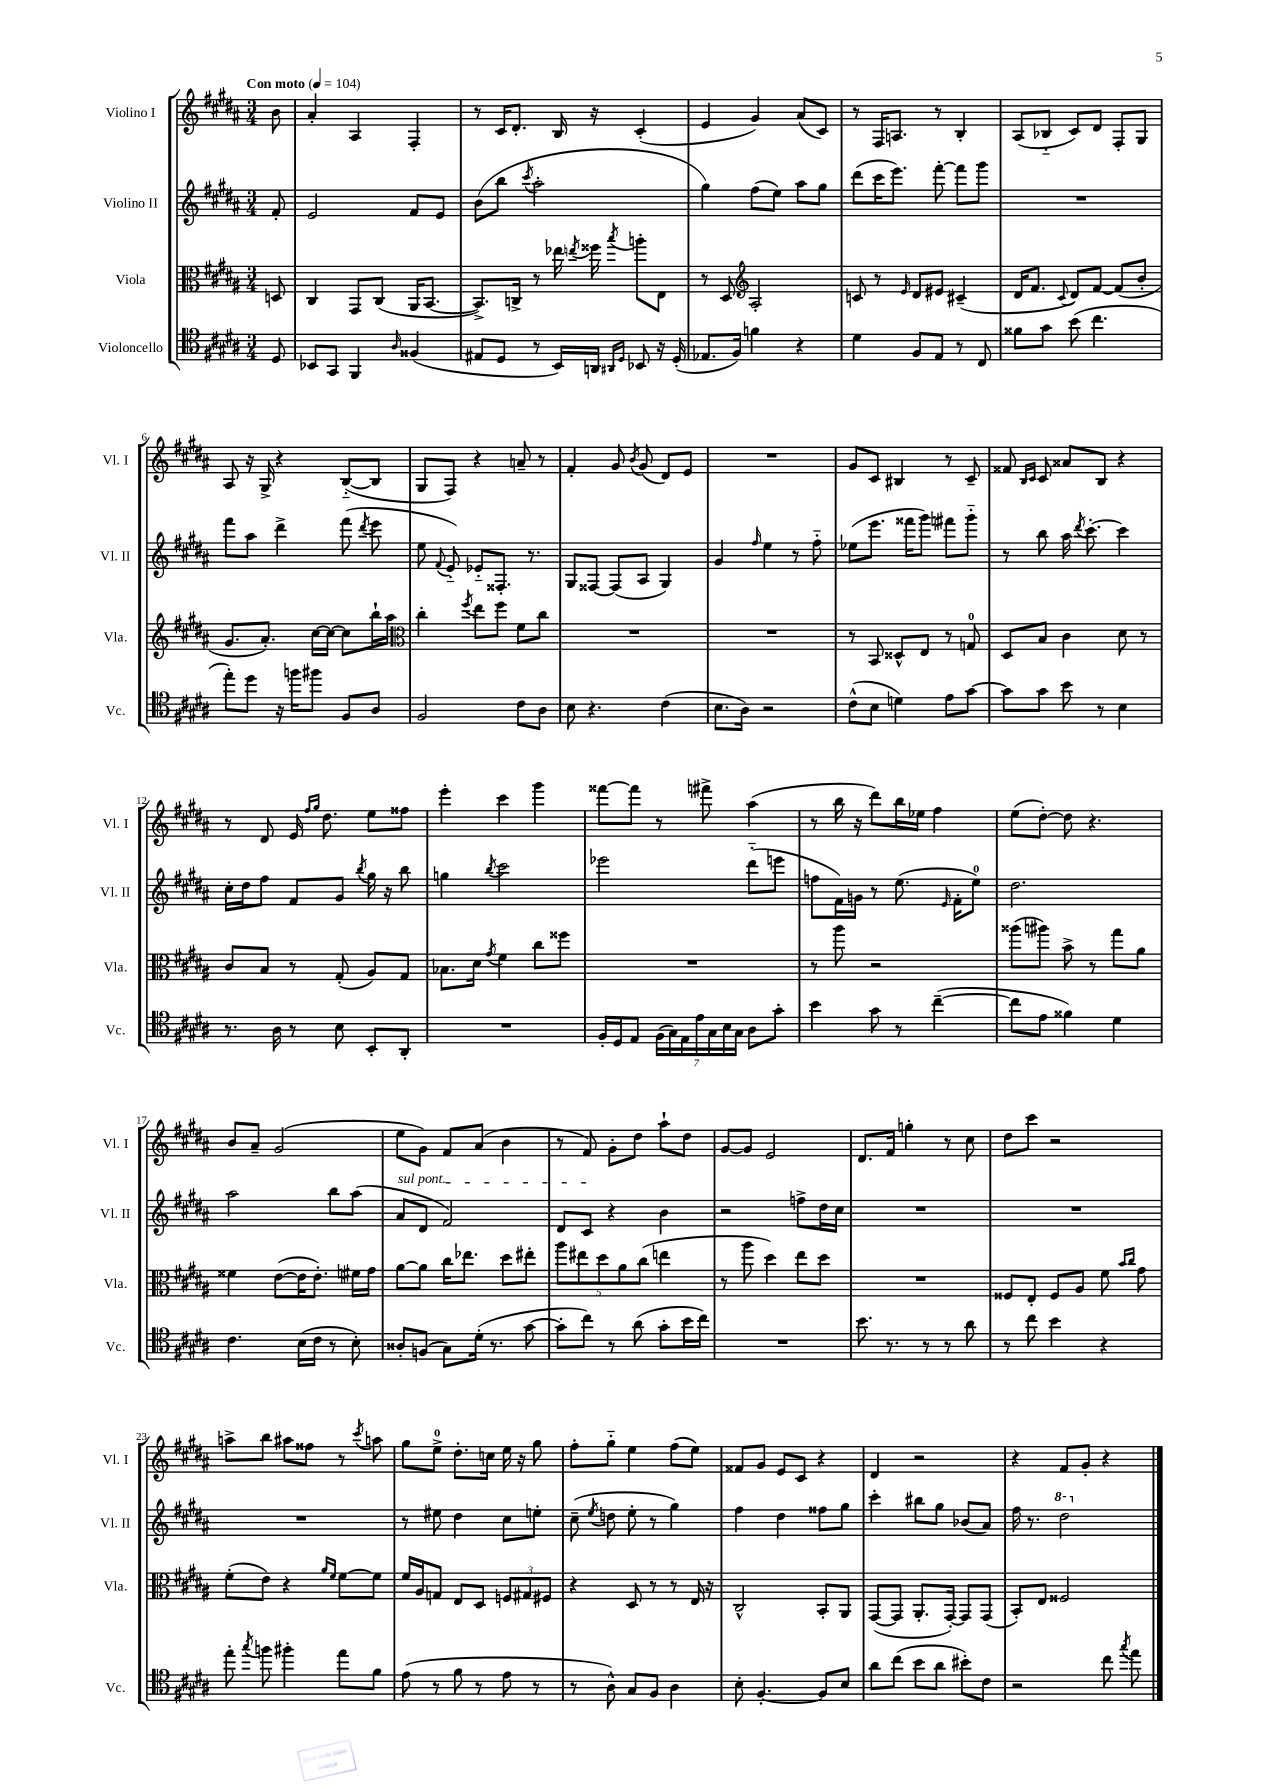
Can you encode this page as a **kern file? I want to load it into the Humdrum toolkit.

**kern	**kern	**kern	**kern
*part4	*part3	*part2	*part1
*staff4	*staff3	*staff2	*staff1
*I"Violoncello	*I"Viola	*I"Violino II	*I"Violino I
*I'Vc.	*I'Vla.	*I'Vl. II	*I'Vl. I
*clefC4	*clefC3	*clefG2	*clefG2
*k[f#c#g#d#a#]	*k[f#c#g#d#a#]	*k[f#c#g#d#a#]	*k[f#c#g#d#a#]
*M3/4	*M3/4	*M3/4	*M3/4
*MM104	*MM104	*MM104	*MM104
=	=	=	=
!	!	!	!LO:TX:a:B:t=Con moto
8D#/	8Dn/	8f#'/	8b\
=1	=1	=1	=1
8BB-X/L	4C#/	2e/	4a#'/
8GG#/J	.	.	.
4FF#/	8GG#/L	.	4A#/
.	(8C#/J	.	.
16qqA#/	.	.	.
(4F##X/	16AA#/KL	8f#/L	4F#'/
.	[8.BB/J	.	.
.	.	8e/J	.
=2	=2	=2	=2
8E#X/L	8.BB^/L])	(8b\L	8r
8D#/J	.	8bb\J	16c#/KL
.	16Cn^/Jk	.	8.d#'/J
.	.	8qccc#/	.
8r	8r	2aa#'\	.
16BB/LL)	16ee-X\	.	16B/
.	8qeen/	.	.
16AAn/JJ	16ff##X\	.	16r
16qqAA#X/LL	.	.	.
16qqD#/JJ	8qbb/	.	.
8BB-X/	8aan'\L	.	(4c#'/
16r	8E\J	.	.
(16D#'/	.	.	.
=3	=3	=3	=3
8.E-X/L	8r	4gg#\)	4e/
.	8D#/	.	.
16F#/Jk)	.	.	.
*	*clefG2	*	*
4fn\	2A#'/	(8ff#\L	4g#/)
.	.	8ee\J)	.
4r	.	8aa#\L	(8a#/L
.	.	8gg#\J	8c#/J)
=4	=4	=4	=4
4d#\	8cn/	(8ddd#\L	8r
.	8r	16ccc#\K	16F#/KL
.	.	8.eee\J)	8.An/J
.	16qqe/	.	.
8F#/L	8d#/L	.	.
8E/J	8e#X/J	[8fff#'\	8r
8r	(4c#X~/	8fff#\L]	4B'/
8C#/	.	8ggg#\J	.
=5	=5	=5	=5
8f##X\L	16d#/KL	2.r	(8A#/L
.	8.f#/J	.	.
8g#\J	.	.	8B-X/J
.	8qqc#/	.	.
(8b\	8d#/L)	.	8c#/L)
4.cc#\	[8f#/J	.	8d#/J
.	(8f#/L]	.	8F#'/L
.	8b'/J	.	8G#/J
!!LO:LB:g=z
=6	=6	=6	=6
8ee'\L)	8.g#/L	8fff#\L	8A#/
8dd#\J	.	8aa#\J	16r
.	8.a#'/J)	.	16G#^/
16r	.	4ddd#^\	4r
16ffn\KL	.	.	.
8ff#X\J	[16cc#\LL	.	.
.	16cc#\JJ_	.	.
8F#/L	8cc#\L]	(8fff#\	([8B/L
.	.	8qddd#/	.
8A#/J	16bb`\L	8eee\	8B/J]
.	16aa#\JJ	.	.
=7	=7	=7	=7
*	*clefC3	*	*
2F#/	4cc#'\	8ee\	8G#/L
.	.	8qqf#/	.
.	.	8e/)	8F#/J)
.	8qff#/	.	.
.	8ee\L	8e-X/L	4r
.	8ff#\J	8.F##X'/J	.
8c#\L	8f#\L	.	8an~/
.	.	8.r	.
8A#\J	8cc#\J	.	8r
=8	=8	=8	=8
8B\	2.r	8G#/L	4f#'/
4.r	.	[8F##X/J	.
.	.	(8F##/L]	8g#/
.	.	.	8qb/
.	.	8A#/J	(8g#/
(4c#\	.	4G#/)	8d#/L)
.	.	.	8e/J
=9	=9	=9	=9
8.B\L	2.r	4g#/	2.r
16A#\Jk)	.	.	.
.	.	16qqff#/	.
2r	.	4ee\	.
.	.	8r	.
.	.	8ff#\	.
=10	=10	=10	=10
(8c#^^\L	8r	(8ee-X\L	8g#/L
8B\J	8BB/	8.eee\J	8c#/J
4dn\)	8D##X^^/L	.	4B#X/
.	.	16fff##X\KL	.
.	8E/J	8ggg#\J)	.
8e\L	8r	8fff#X\L	8r
[8g#\J	8Gn/	8ggg#\J	8c#~/
=11	=11	=11	=11
8g#\L]	8D#/L	8r	8f##X/
.	.	.	16qqB/LL
.	.	.	16qqc#/JJ
8g#\J	8B/J	8bb\	8c#/
8b\	4c#\	16aa#\	8a##X/L
.	.	8qddd#/	.
.	.	[8.ccc#'\	.
8r	.	.	8B/J
4B\	8d#\	4ccc#\]	4r
.	8r	.	.
!!LO:LB:g=z
=12	=12	=12	=12
8.r	8c#/L	16cc#'\LL	8r
.	.	16dd#\J	.
.	8B/J	8ff#\J	8d#/
16A#\	.	.	.
8r	8r	8f#/L	16e/
.	.	.	16qqff#/LL
.	.	.	16qqgg#/JJ
.	.	.	8.dd#\
8B\	(8G#'/	8g#/J	.
.	.	8qbb/	.
8BB'/L	8A#/L)	16gg#\	8ee\L
.	.	16r	.
8AA#'/J	8G#/J	8bb\	8ff##X\J
=13	=13	=13	=13
2.r	8.B-X\L	4ggn\	4eee'\
.	16d#\Jk	.	.
.	8qg#/	8qbb/	.
.	4f#\	2ccc#\	4ccc#\
.	8cc#\L	.	4ggg#\
.	8ff##X\J	.	.
=14	=14	=14	=14
16F#'/LL	2.r	2eee-X\	[8fff##X\L
16D#/J	.	.	.
8E/J	.	.	8fff##\J]
(28F#\LL	.	.	8r
28G#\)	.	.	.
28E\	.	.	.
28e\	.	.	.
.	.	.	8fff#X^\
28G#\	.	.	.
28B\	.	.	.
28G#\JJ	.	.	.
8A#\L	.	(8ddd#\L	(4aa#\
8g#'\J	.	8eeen\J	.
=15	=15	=15	=15
4b\	8r	8ffn\L	8r
.	8aa#\	16f#\L)	16bb\
.	.	16gn\JJ	16r
8g#\	2r	8r	8ddd#\L)
8r	.	(8.ee\	16bb\L
.	.	.	16ee-X\JJ
([4cc#~\	.	.	4ff#\
.	.	16qqe/	.
.	.	16f#'\KL	.
.	.	8ee\J)	.
=16	=16	=16	=16
8cc#\L]	(8aa##X\L	2.dd#\	(8ee\L
8e\J	8aa#X\J)	.	[8dd#'\J)
4f##X\)	8b^\	.	8dd#\]
.	8r	.	4.r
4d#\	8gg#\L	.	.
.	8a#\J	.	.
!!LO:LB:g=z
=17	=17	=17	=17
4.c#\	4f##X\	2aa#\	8b/L
.	.	.	8a#~/J
.	([8e\L	.	(2g#/
(16B\LL	16e\K]	.	.
16c#\JJ	8.e'\J)	.	.
8r	.	8bb\L	.
8B'\)	16f#X\LL	(8aa#\J	.
.	16g#\JJ	.	.
=18	=18	=18	=18
!	!	!LO:TX:a:i:t=sul pont.	!
8A##X'/L	[8a#\L	8a#/L	8ee\L
(8Fn/J	8a#\J]	8d#/J	8g#\J)
8G#\L)	16cc#\KL	2f#/)	8f#/L
.	8.ee-X\J	.	.
(16d#'\Jk	.	.	(8a#/J
8.r	.	.	.
.	8dd#\L	.	4b\
[8g#\	8ee#X'\J	.	.
=19	=19	=19	=19
8g#'\L]	10aa#\L	8d#/L	8r
.	10ee#X\	.	.
8cc#\J)	.	8c#/J	8f#/)
.	10dd#\	.	.
8r	.	4r	8g#'\L
.	10a#\	.	.
(8a#\	.	.	8dd#\J
.	(10cc#\J	.	.
8g#'\L	4een\	4b\	8aa#`\L
16b\L	.	.	8dd#\J
16cc#\JJ)	.	.	.
=20	=20	=20	=20
2.r	8r	2r	[8g#/L
.	8aa#\	.	8g#/J]
.	4dd#\)	.	2e/
.	8ee\L	8ffn^\L	.
.	8dd#\J	16dd#\L	.
.	.	16cc#\JJ	.
=21	=21	=21	=21
8.b\	2.r	2.r	8.d#/L
8.r	.	.	16f#/Jk
.	.	.	4ggn'\
8r	.	.	.
8r	.	.	8r
8a#\	.	.	8cc#\
=22	=22	=22	=22
8r	8F##X/L	2.r	8dd#\L
8cc#\	8E'/J	.	8ccc#\J
4b\	8F##/L	.	2r
.	8A#/J	.	.
4r	8f#\	.	.
.	16qqb/LL	.	.
.	16qqcc#/JJ	.	.
.	8g#\	.	.
!!LO:LB:g=z
=23	=23	=23	=23
8ee'\	(8f#'\L	2.r	8aan^\L
8qgg#/	.	.	.
8ffn\	8e\J)	.	8bb\J
4ff#X'\	4r	.	8aa#X\L
.	.	.	8ff##X\J
.	16qqa#/LL	.	.
.	16qqf#/JJ	.	.
8ee\L	[8f#\L	.	8r
.	.	.	8qccc#/
8f#\J	8f#\J]	.	8aan\
=24	=24	=24	=24
(8e\	16f#/LL	8r	8gg#\L
.	16A#/J	.	.
8r	8Gn/J	8ee#X\	8ee^\J
8f#\	8E/L	4dd#\	8.dd#'\L
8r	8D#/J	.	.
.	.	.	16ccn\Jk
8e\	12Fn/L	8cc#\L	16ee\
.	.	.	16r
.	12G#X/	.	.
8r	.	8een'\J	8gg#\
.	12F#X/J	.	.
=25	=25	=25	=25
8r	4r	(8cc#~\	8ff#'\L
.	.	8qee/	.
8A#^^\)	.	8ddn\	8gg#\J
8G#/L	8D#/	8ee'\	4ee\
8F#/J	8r	8r	.
4A#\	8r	4gg#\)	(8ff#\L
.	16E/	.	8ee\J)
.	16r	.	.
=26	=26	=26	=26
8B'\	2C#^^/	4ff#\	8f##X/L
[4.F#'/	.	.	8g#/J
.	.	4dd#\	8e/L
.	.	.	8c#/J
8F#/L]	8BB'/L	8ff##X\L	4r
8B/J	8AA#/J	8gg#\J	.
=27	=27	=27	=27
8a#\L	([8GG#/L	4ccc#'\	4d#/
(8cc#\J	8GG#/J]	.	.
8b\L	8.AA#'/L	8bb#X\L	2r
8a#\J	.	8gg#\J	.
.	[16GG#'/Jk)	.	.
8b#X'\L)	8GG#/L]	(8b-X/L	.
8c#\J	(8GG#/J	8a#/J)	.
=28	=28	=28	=28
2r	8BB'/L)	16ff#\	4r
.	.	8.r	.
.	8E/J	.	.
*	*	*8va	*
.	2F##X/	2ddd#\	8f#/L
.	.	.	8g#'/J
8cc#\	.	.	4r
8qgg#/	.	.	.
8ee\	.	.	.
*	*	*X8va	*
==	==	==	==
*-	*-	*-	*-
